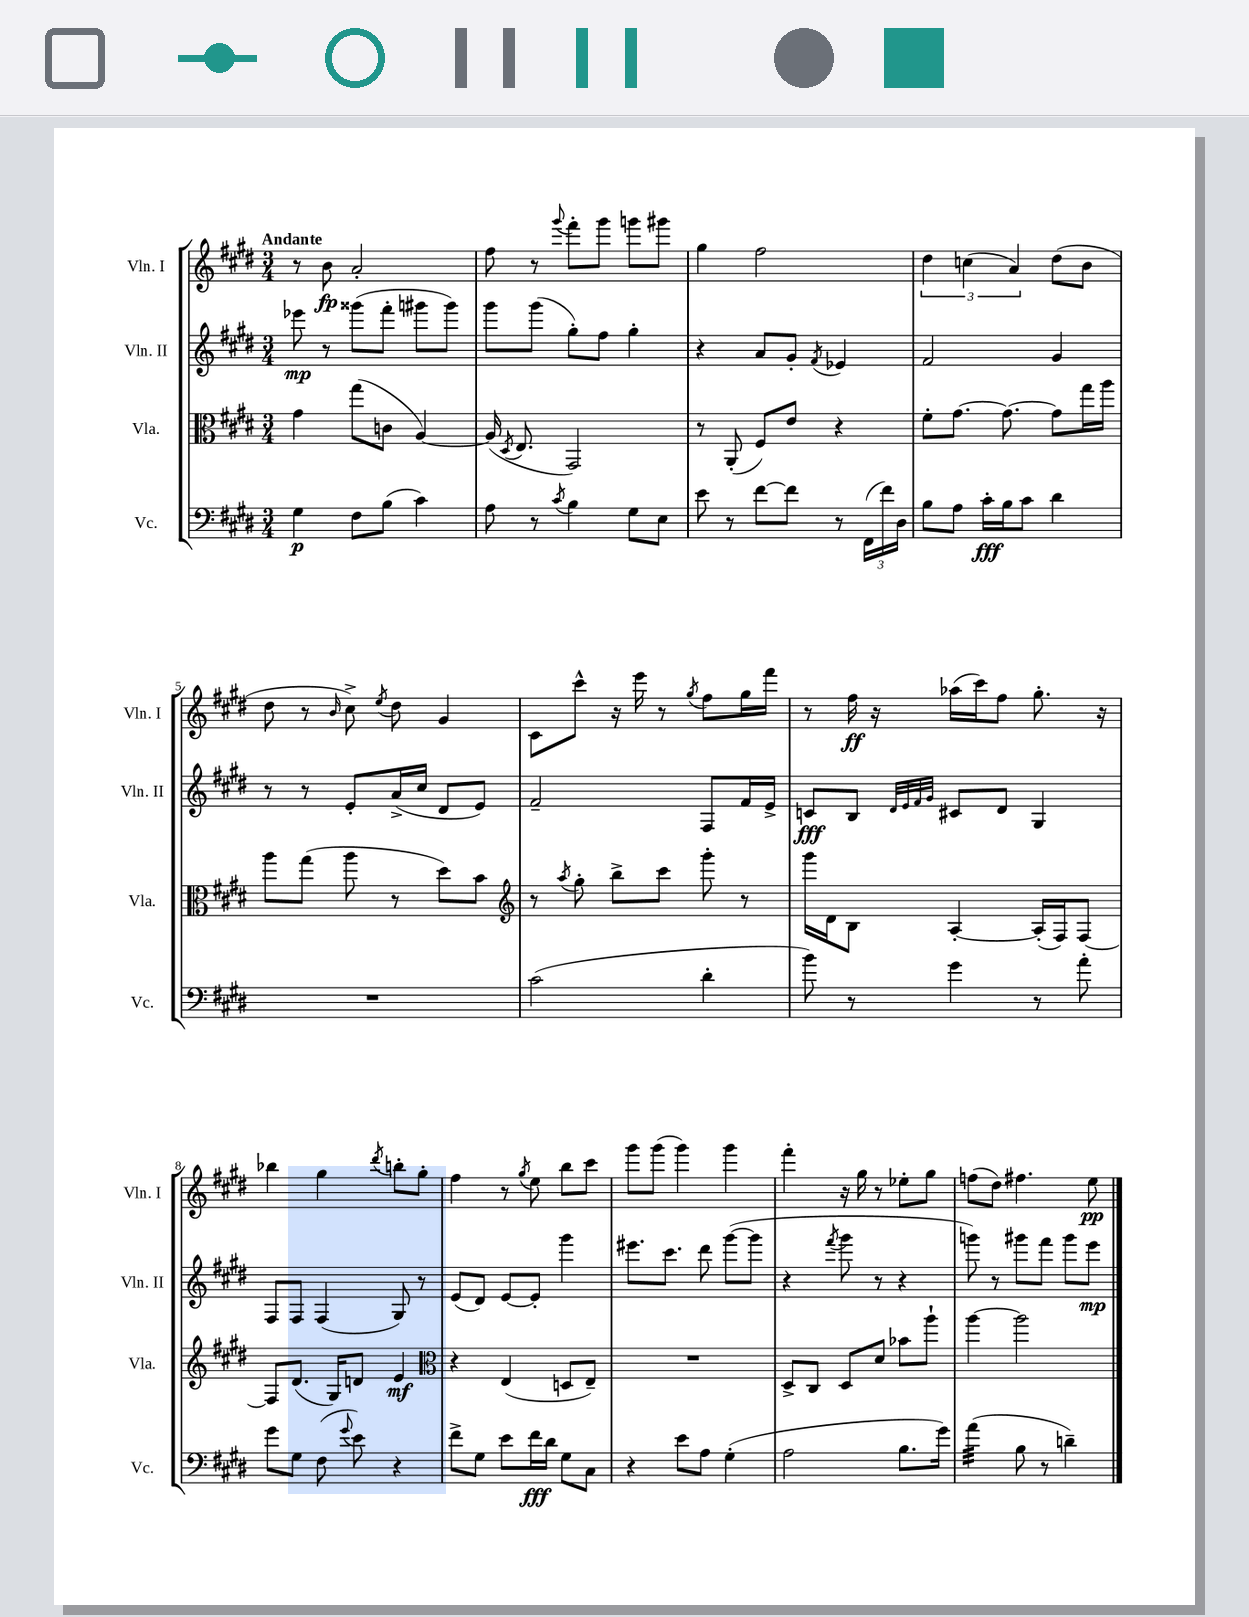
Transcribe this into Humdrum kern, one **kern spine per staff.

**kern	**kern	**kern	**kern
*staff4	*staff3	*staff2	*staff1
*clefF4	*clefC3	*clefG2	*clefG2
*k[f#c#g#d#]	*k[f#c#g#d#]	*k[f#c#g#d#]	*k[f#c#g#d#]
*M3/4	*M3/4	*M3/4	*M3/4
4G#	4g#	8eee-	8r
.	.	8r	8b
8F#	(8gg#	(8ggg##	2a'
(8B	8c	8fff#'	.
4c#)	[4A)	8ggg#	.
.	.	8ggg#)	.
=	=	=	=
8A	(16A]	8ggg#	8ff#
.	8qD#	.	.
.	8.E	.	.
8r	.	(8ggg#	8r
8qc#	.	.	8qqggg#
4B	2GG#)	8gg#')	8fff#'
.	.	8ff#	8ggg#
8G#	.	4gg#'	8ggg
8E	.	.	8ggg#
=	=	=	=
8e	8r	4r	4gg#
8r	(8AA'	.	.
[8f#	8F#)	8a	2ff#
8f#]	8e	8g#'	.
.	.	8qf#	.
8r	4r	4e-	.
(24FF#	.	.	.
24f#)	.	.	.
24D#	.	.	.
=	=	=	=
8B	8f#'	2f#	6dd#
8A	[8.g#	.	.
.	.	.	(6cc
16c#'	.	.	.
16B	8.g#_	.	.
.	.	.	6a)
8c#	.	.	.
4d#	8g#]	4g#	(8dd#
.	16gg#	.	8b
.	16aa	.	.
=	=	=	=
2.r	8aa	8r	8dd#
.	(8gg#	8r	8r
.	.	.	16qqb
.	8aa	8e'	8cc#^)
.	.	.	8qee
.	8r	(16a^	8dd#
.	.	16cc#	.
.	8dd#)	8d#	4g#
.	8b	8e)	.
=	=	=	=
*	*clefG2	*	*
(2c#	8r	2f#~	8c#
.	8qaa	.	.
.	8gg#'	.	8ccc#^^
.	8bb^	.	16r
.	.	.	16eee
.	8ccc#	.	8r
.	.	.	8qgg#
4d#'	8ggg#'	8F#	8ff#
.	8r	16f#	16gg#
.	.	16e^	16fff#
=	=	=	=
8b)	16ggg#	8c	8r
.	16d#	.	.
8r	8B	8B	16ff#
.	.	.	16r
.	.	32qqd#	.
.	.	32qqe	.
.	.	32qqf#	.
.	.	32qqg#	.
4g#	[4A'	8c#	(16aa-
.	.	.	16ccc#)
.	.	8d#	8ff#
8r	(16A']	4G#	8.gg#'
.	16F#)	.	.
8a'	[8F#	.	.
.	.	.	16r
=	=	=	=
8g#	8F#]	8F#	4bb-
8G#	(8.d#	8F#	.
(8F#	.	(4F#	4gg#
.	16G#)	.	.
8qqg#	.	.	.
8e)	8d	.	.
.	.	.	8qddd#
4r	4e	8G#)	8bb'
.	.	8r	8gg#'
=	=	=	=
*	*clefC3	*	*
8f#^	4r	(8e	4ff#
8G#	.	8d#)	.
8e	(4E	[8e	8r
.	.	.	8qgg#
16f#	.	8e']	8ee
16d#	.	.	.
8G#	8D	4ggg#	8bb
8C#	8E~)	.	8ccc#
=	=	=	=
4r	2.r	8.eee#	8ggg#
.	.	.	(8ggg#
.	.	8.ccc#	.
8e	.	.	4ggg#)
8A	.	8ddd#	.
(4G#'	.	([8ggg#	4ggg#
.	.	8ggg#]	.
=	=	=	=
2A	8D#^	4r	4fff#'
.	8C#	.	.
.	.	8qfff#	.
.	8D#	8ggg#	16r
.	.	.	16gg#
.	8d#	8r	8r
8.B	8b-	4r	8ee-'
.	8aa`	.	8gg#
16g#)	.	.	.
=	=	=	=
(4a	[4aa	8ggg)	(8ff
.	.	8r	8dd#)
8B	2aa]	8ggg#	4.ff#
8r	.	8fff#	.
4d~)	.	8ggg#	.
.	.	8eee	8ee
==	==	==	==
*-	*-	*-	*-
